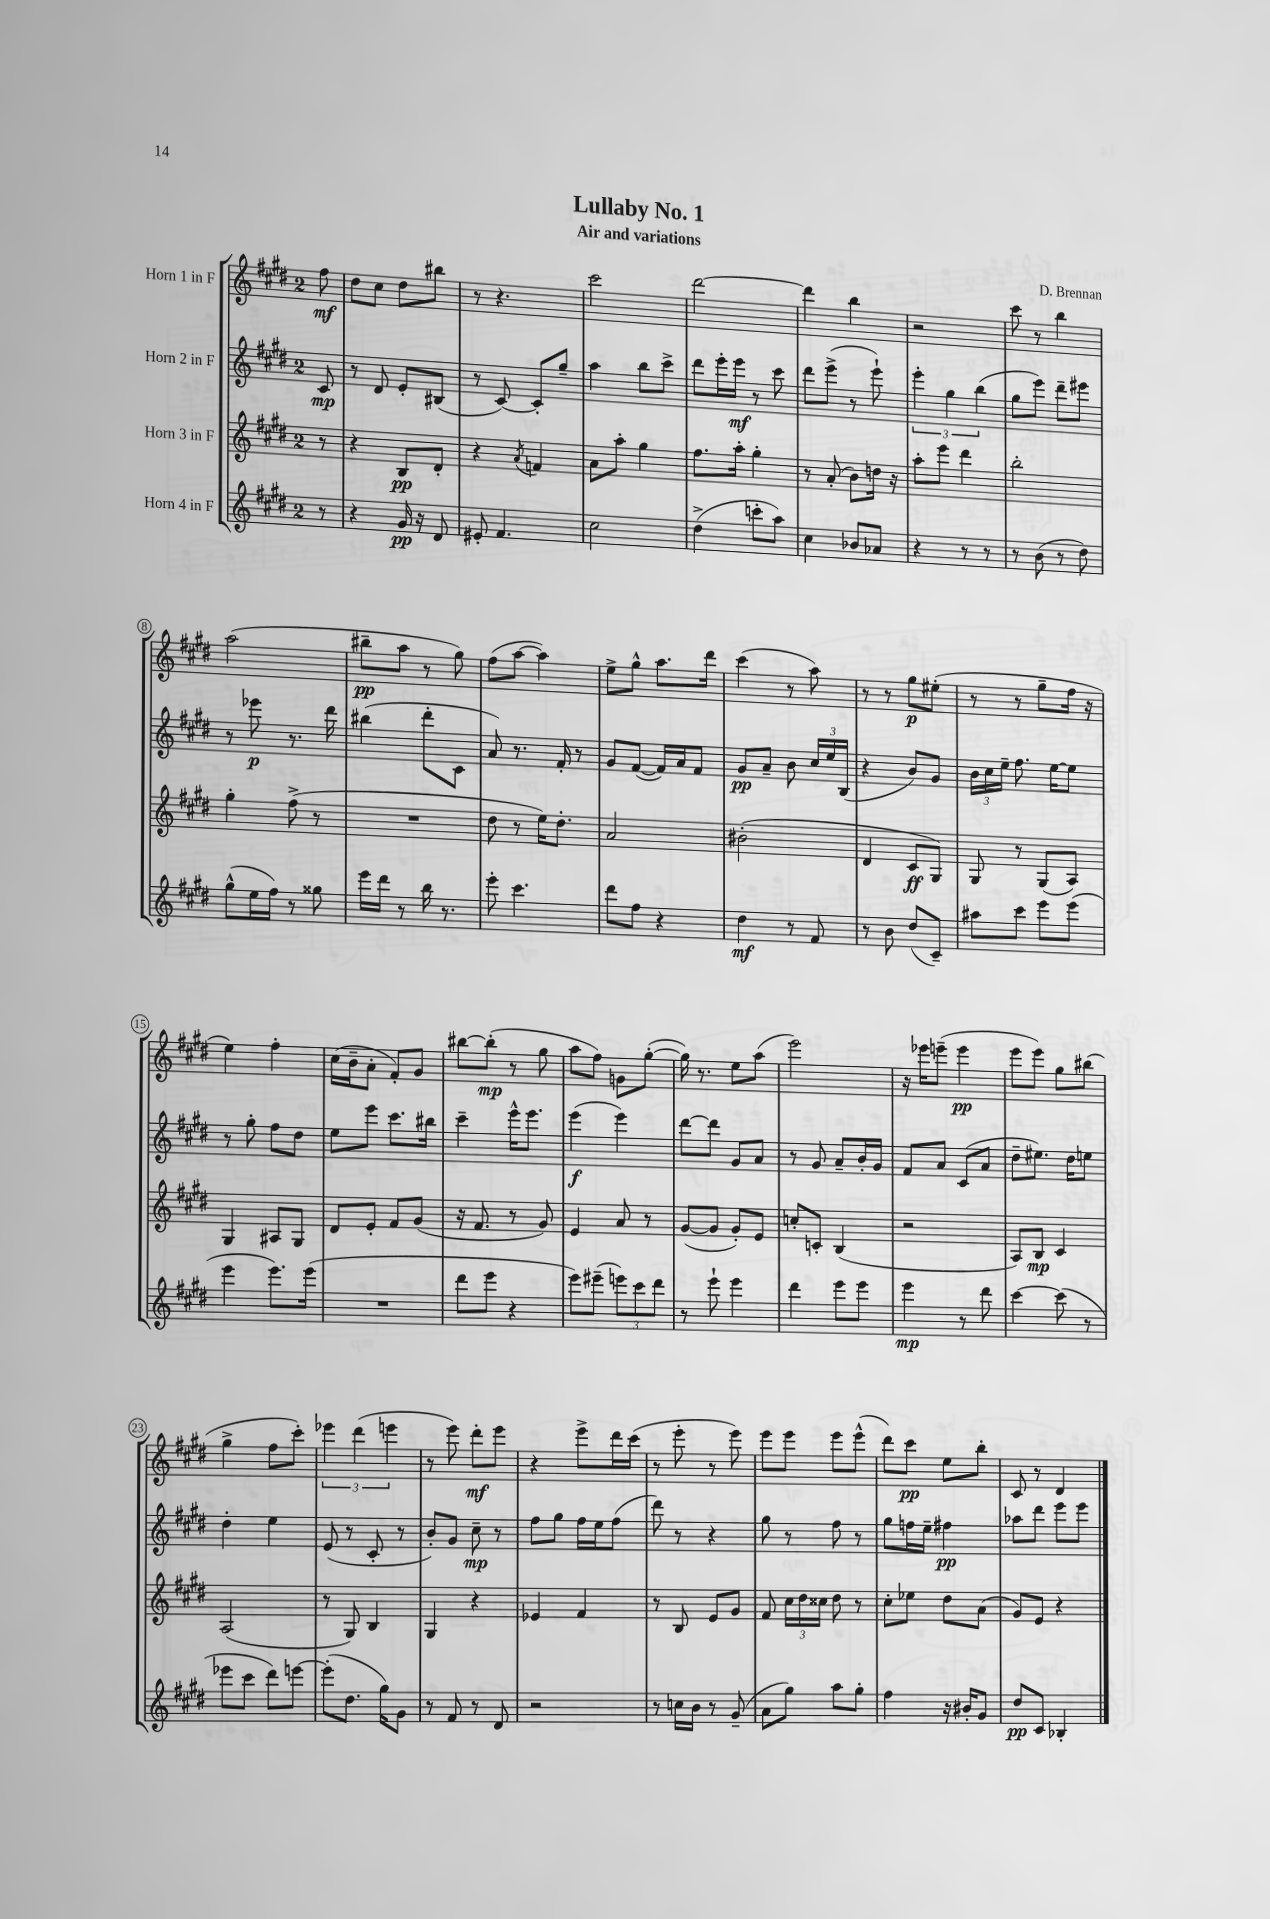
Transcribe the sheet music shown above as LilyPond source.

\header { title = "Lullaby No. 1" composer = "D. Brennan" subtitle = "Air and variations" }
<<
\new StaffGroup <<
\new Staff = "s0" \with { instrumentName = "Horn 1 in F" } {
    \clef treble \key e \major \once \override Staff.TimeSignature.style = #'single-digit \time 2/4 \partial 8
    \autoBeamOff fis''8\mf |
    dis''8[ cis''8] dis''8[ bis''8] |
    r8 r4. |
    cis'''2 |
    dis'''2~ |
    dis'''4 b''4 |
    r2 |
    cis'''8 r8 b''4 |
    a''2( |
    bis''8[--\pp a''8] r8 gis''8) |
    fis''8[( a''8]~ a''4) |
    e''8[-> gis''8]-^ a''8.[ dis'''16] |
    cis'''4( r8 a''8) |
    r8 r8 gis''8[\p eis''8]-.( |
    r8 r8 gis''8[-- fis''16] r16 |
    e''4) fis''4-. |
    cis''16[( b'16-- a'8]-. fis'8[-.) gis'8] |
    bis''8[~ bis''8]-.\mp( r8 gis''8 |
    a''8[ fis''8]) g'8[ gis''8]~-.( |
    gis''16) r8. e''8[ a''8]( |
    e'''2) |
    r16 ees'''16[ e'''8]--( e'''4\pp |
    e'''8[ e'''8]) gis''8[ bis''8]( |
    gis''4-> fis''8[ cis'''8]-.) |
    \tuplet 3/2 { ees'''4 dis'''4( e'''4 } |
    r8 e'''8) dis'''8[-.\mf e'''8] |
    r4 e'''8[-> dis'''16 cis'''16]( |
    r8 e'''8-. r8 e'''8) |
    e'''8[ e'''8] e'''8[ e'''8]-^( |
    dis'''8[) cis'''8]\pp e''8[ b''8]-. |
    cis'8 r8 dis'4 \bar "|." |
}
\new Staff = "s1" \with { instrumentName = "Horn 2 in F" } {
    \clef treble \key e \major \once \override Staff.TimeSignature.style = #'single-digit \time 2/4 \partial 8
    \autoBeamOff cis'8\mp |
    r8 dis'8 e'8[-. bis8]( |
    r8 cis'8~) cis'8[-. gis''8]-- |
    a''4 b''8[ cis'''8]-> |
    dis'''8[ e'''16-. e'''16]\mf r8 cis'''8 |
    dis'''8[ e'''8]->( r8 e'''8-!) |
    \tuplet 3/2 { e'''4-. gis''4 b''4( } |
    gis''8[ e'''8]) dis'''8[-- eis'''8] |
    r8 ees'''8\p r8. dis'''16 |
    bis''4( dis'''8[-. cis'8] |
    a'8) r8. fis'16-. r8 |
    gis'8[ fis'8]~( fis'16[) a'16 fis'8] |
    gis'8[\pp a'8]-- b'8 \tuplet 3/2 { cis''16[ e''16 b16]( } |
    r4 b'8[) gis'8] |
    \tuplet 3/2 { b'16[ cis''16 e''16]-- } fis''8. e''16[~ e''8] |
    r8 gis''8-. fis''8[ dis''8] |
    e''8[ e'''8] cis'''8.[ bis''16] |
    cis'''4-- e'''16[-^ e'''8.] |
    e'''4\f( e'''4) |
    dis'''8[~ dis'''8] gis'8[ a'8] |
    r8 gis'8 a'8[-- b'16-. gis'16] |
    fis'8[ a'8] cis'8[( a'8] |
    dis''8[-- eis''8.]) dis''16[ e''8] |
    dis''4-. e''4 |
    e'8( r8 cis'8-. r8 |
    b'8[-.) gis'8] cis''8--\mp r8 |
    fis''8[ gis''8] fis''16[ e''16 fis''8]( |
    dis'''8) r8 r4 |
    gis''8 r8 fis''8 r8 |
    gis''8[ f''16 e''16]-- fis''4\pp |
    aes''8[ dis'''8] e'''8[ e'''8] \bar "|." |
}
\new Staff = "s2" \with { instrumentName = "Horn 3 in F" } {
    \clef treble \key e \major \once \override Staff.TimeSignature.style = #'single-digit \time 2/4 \partial 8
    \autoBeamOff r8 |
    r4 b8[\pp dis'8]-. |
    r4 \acciaccatura { a'8 } f'4 |
    a'8[ a''8]-. gis''4 |
    fis''8.[ a''16]-. gis''4-. |
    r8 a'8-.( b'8[) d''16] r16 |
    a''8[-. e'''8] dis'''4 |
    b''2-. |
    gis''4-. fis''8->( r8 |
    R2 |
    dis''8 r8 e''16[) dis''8.]-. |
    a'2 |
    bis'2-.( |
    dis'4 cis'8[\ff gis8]) |
    gis8 r8 gis8[( a8]) |
    gis4 ais8[ gis8] |
    dis'8[ e'8]-. fis'8[ gis'8]( |
    r16 fis'8. r8 gis'8) |
    e'4 a'8 r8 |
    gis'8[~( gis'8] gis'8[-.) e'8] |
    c''8[-. c'8]-. b4( |
    r2 |
    a8[) b8]\mp cis'4 |
    a2( |
    r8 gis8) b4 |
    gis4 r4 |
    ees'4 fis'4 |
    r8 b8 e'8[ gis'8] |
    fis'8 \tuplet 3/2 { cis''16[ dis''16 cisis''16] } dis''8 r8 |
    cis''8[-. ees''8] dis''8[ a'8]( |
    gis'8[) e'8] r4 \bar "|." |
}
\new Staff = "s3" \with { instrumentName = "Horn 4 in F" } {
    \clef treble \key e \major \once \override Staff.TimeSignature.style = #'single-digit \time 2/4 \partial 8
    \autoBeamOff r8 |
    r4 gis'16\pp r16 dis'8 |
    eis'8-. fis'4. |
    cis''2 |
    dis''4->( c'''8[-. a''8]) |
    cis''4 bes'8[ aes'8] |
    r4 r8 r8 |
    r8 b'8( r8 dis''8) |
    gis''8[-^( e''16 fis''16]) r8 gisis''8 |
    e'''16[ dis'''16] r8 b''16 r8. |
    e'''8-. cis'''4. |
    dis'''8[ fis''8] r4 |
    dis''4\mf r8 fis'8 |
    r8 b'8 dis''8[( cis'8]--) |
    ais''8[ cis'''8] e'''8[ e'''8]( |
    e'''4 e'''8.[) e'''16]( |
    R2 |
    dis'''8[ e'''8] r4 |
    e'''8[) eis'''8]--( \tuplet 3/2 { e'''8[) cis'''8 dis'''8] } |
    r8 e'''8-! e'''4 |
    dis'''4 e'''8[ e'''8] |
    e'''4\mp r8 dis'''8 |
    cis'''4~ cis'''8( r8 |
    ees'''8[ cis'''8] dis'''8[) e'''8]~ |
    e'''8[-.( dis''8.] gis''16[) gis'8] |
    r8 fis'8 r8 dis'8 |
    r2 |
    r8 c''16[ b'16] r8 gis'8--( |
    a'8[ gis''8]) a''8[ gis''8]-. |
    fis''4 r16 bis'16[-. gis'8] |
    dis''8[\pp cis'8] bes4-. \bar "|." |
}
>>
>>
\layout { \context { \Score \override BarNumber.stencil = #(make-stencil-circler 0.1 0.3 ly:text-interface::print) } }
